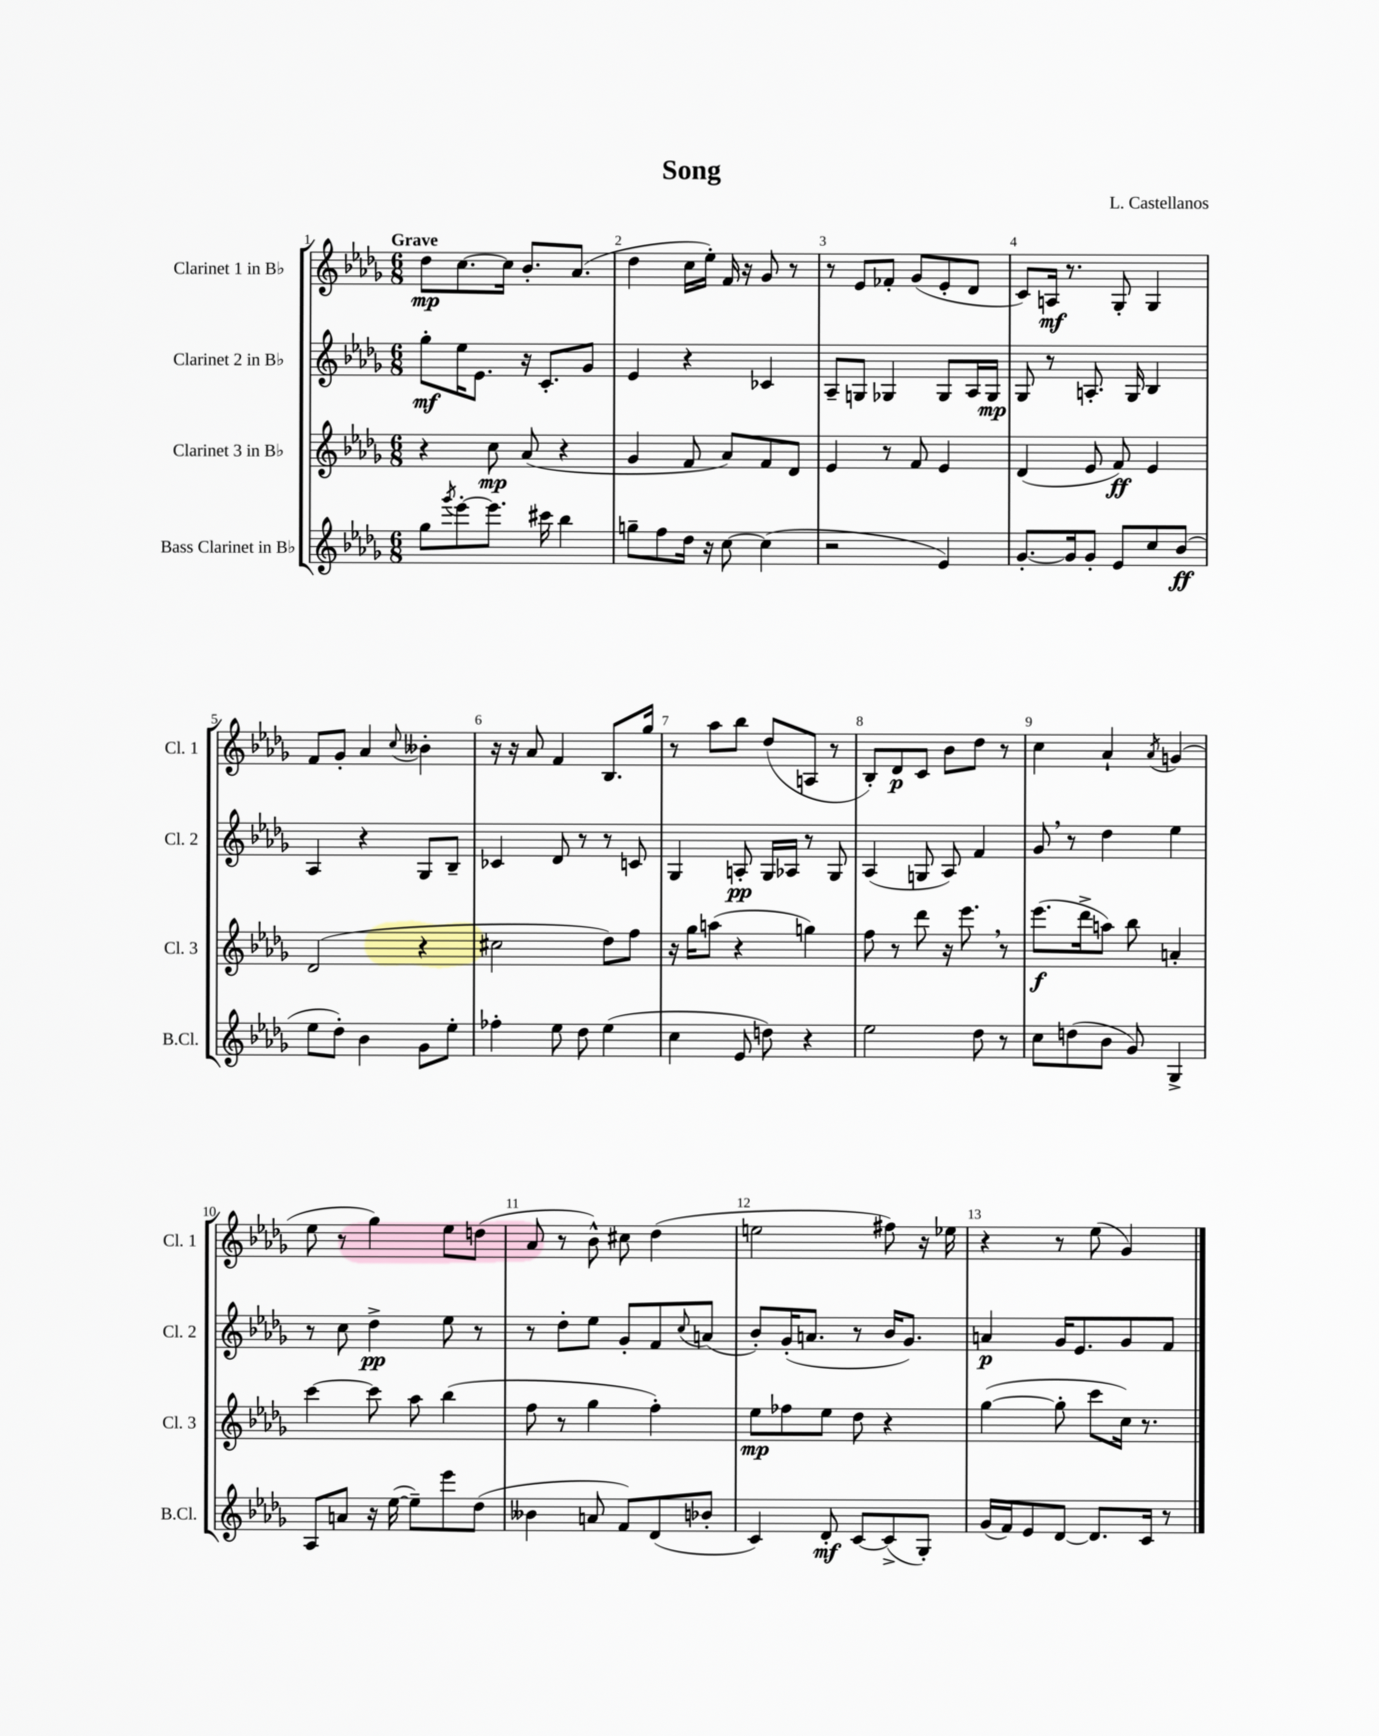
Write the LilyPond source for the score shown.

\header { title = "Song" composer = "L. Castellanos" }
<<
\new StaffGroup <<
\new Staff = "s0" \with { instrumentName = "Clarinet 1 in Bb" shortInstrumentName = "Cl. 1" } {
    \clef treble \key des \major \numericTimeSignature \time 6/8 \tempo "Grave"
    des''8\mp c''8.~ c''16 bes'8.-. aes'8.( |
    des''4 c''16 ees''16-.) f'16 r16 ges'8 r8 |
    r8 ees'8 fes'8-. ges'8( ees'8-. des'8 |
    c'8) a16\mf r8. ges8-. ges4 |
    f'8 ges'8-. aes'4 \appoggiatura { c''8 } beses'4-. |
    r16 r16 aes'8 f'4 bes8. ges''16 |
    r8 aes''8 bes''8 des''8( a8 r8 |
    bes8-.) des'8\p c'8 bes'8 des''8 r8 |
    c''4 aes'4-! \acciaccatura { aes'8 } g'4( |
    ees''8 r8 ges''4) ees''8 d''8( |
    aes'8 r8 bes'8-^) cis''8 des''4( |
    e''2 fis''8) r16 ees''16 |
    r4 r8 ees''8( ges'4) \bar "|." |
}
\new Staff = "s1" \with { instrumentName = "Clarinet 2 in Bb" shortInstrumentName = "Cl. 2" } {
    \clef treble \key des \major \numericTimeSignature \time 6/8
    ges''8-.\mf ees''16 ees'8. r16 c'8.-. ges'8 |
    ees'4 r4 ces'4 |
    aes8-- g8 ges4 ges8 aes16 ges16\mp |
    ges8 r8 a8.-. ges16 bes4 |
    aes4 r4 ges8 bes8-- |
    ces'4 des'8 r8 r8 c'8 |
    ges4 a8-.\pp ges16 aes16 r8 ges8 |
    aes4( g8 aes8) f'4 |
    ges'8 \breathe r8 des''4 ees''4 |
    r8 c''8 des''4->\pp ees''8 r8 |
    r8 des''8-. ees''8 ges'8-. f'8 \appoggiatura { c''8 } a'8( |
    bes'8-.) ges'16-.( a'8. r8 bes'16 ges'8.) |
    a'4\p ges'16 ees'8. ges'8 f'8 \bar "|." |
}
\new Staff = "s2" \with { instrumentName = "Clarinet 3 in Bb" shortInstrumentName = "Cl. 3" } {
    \clef treble \key des \major \numericTimeSignature \time 6/8
    r4 c''8\mp aes'8( r4 |
    ges'4 f'8 aes'8) f'8 des'8 |
    ees'4 r8 f'8 ees'4 |
    des'4( ees'8 f'8\ff) ees'4 |
    des'2( r4 |
    cis''2 des''8) f''8 |
    r16 ges''16 a''8( r4 g''4) |
    f''8 r8 des'''8 r16 ees'''8. \breathe r8 |
    ees'''8.\f( des'''16-> a''8) bes''8 a'4-. |
    c'''4~ c'''8 aes''8 bes''4( |
    f''8 r8 ges''4 f''4-.) |
    ees''8\mp fes''8 ees''8 des''8 r4 |
    ges''4~( ges''8-. c'''8 c''16) r8. \bar "|." |
}
\new Staff = "s3" \with { instrumentName = "Bass Clarinet in Bb" shortInstrumentName = "B.Cl." } {
    \clef treble \key des \major \numericTimeSignature \time 6/8
    ges''8 \acciaccatura { ges'''8 } ees'''8~-. ees'''8. cis'''16 bes''4 |
    g''8-- f''8 des''16 r16 c''8~ c''4( |
    r2 ees'4) |
    ges'8.~-. ges'16 ges'8-. ees'8 c''8 bes'8\ff( |
    ees''8 des''8-.) bes'4 ges'8 ees''8-. |
    fes''4-. ees''8 des''8 ees''4( |
    c''4 ees'8 d''8) r4 |
    ees''2 des''8 r8 |
    c''8 d''8( bes'8 ges'8) ges4-> |
    aes8 a'8 r16 ees''16~( ees''8--) ees'''8 des''8( |
    beses'4 a'8 f'8) des'8( bes'8-. |
    c'4) des'8-.\mf c'8~ c'8->( ges8-.) |
    ges'16( f'16) ees'8 des'8~ des'8. c'16 r8 \bar "|." |
}
>>
>>
\layout { \context { \Score \override BarNumber.break-visibility = ##(#f #t #t) barNumberVisibility = #all-bar-numbers-visible } }
